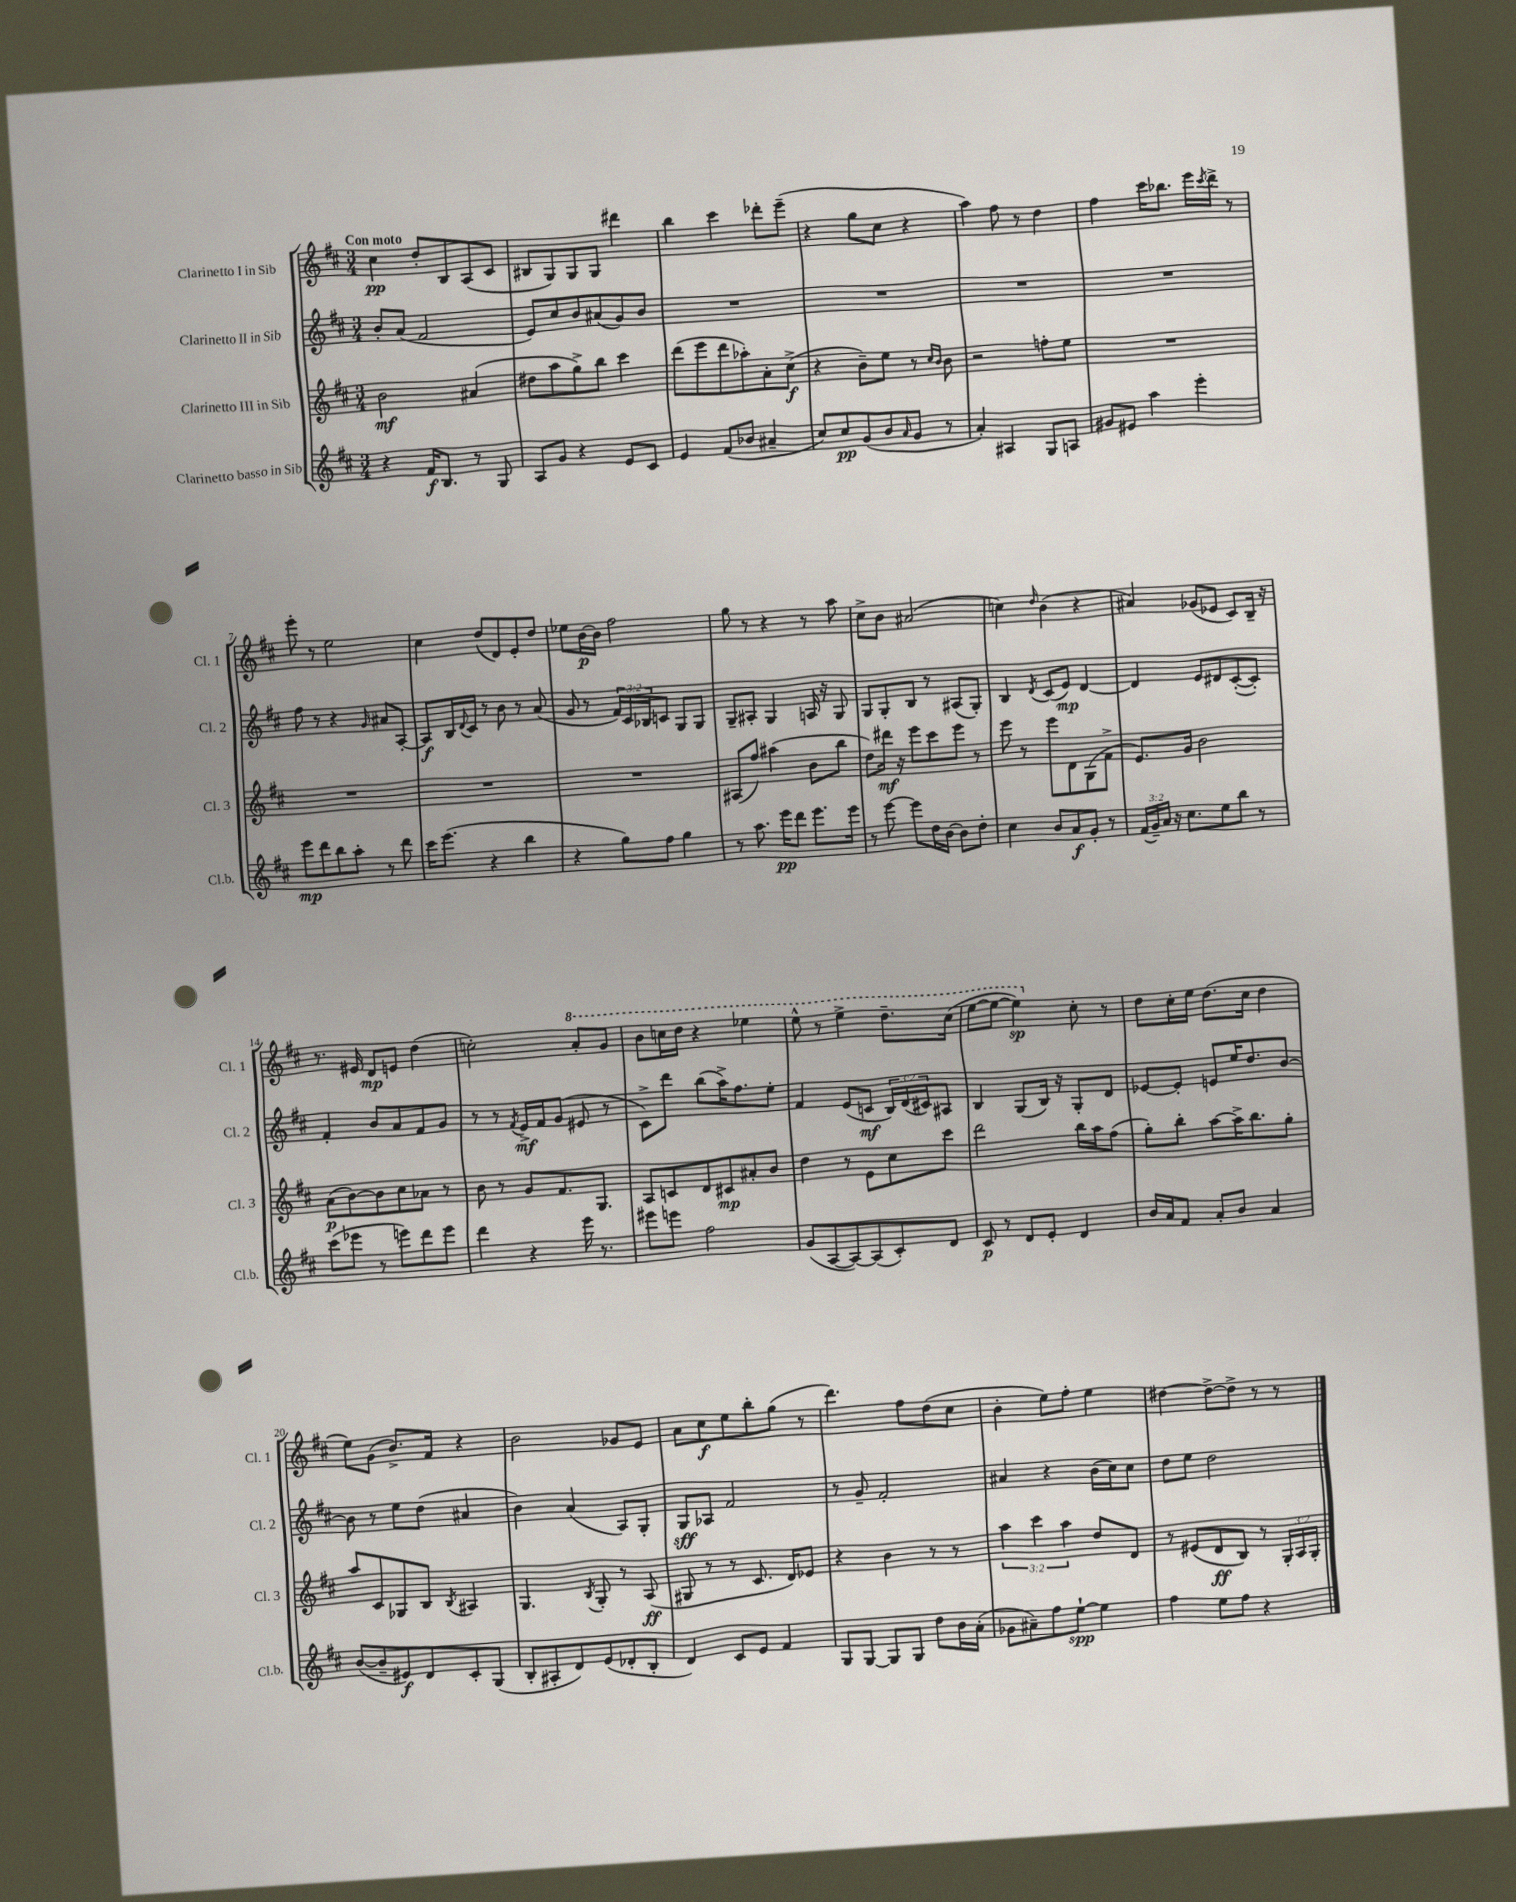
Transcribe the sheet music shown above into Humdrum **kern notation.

**kern	**kern	**kern	**kern
*staff4	*staff3	*staff2	*staff1
*clefG2	*clefG2	*clefG2	*clefG2
*k[f#c#]	*k[f#c#]	*k[f#c#]	*k[f#c#]
*M3/4	*M3/4	*M3/4	*M3/4
4r	2b	8b'	4cc#
.	.	(8a	.
16f#	.	2f#	8dd'
8.B	.	.	.
.	.	.	8B
8r	(4a#	.	(8A
8G	.	.	8c#
=	=	=	=
8A	8dd#	8e)	8B#
8g	8aa	8cc#	8G)
4r	8gg^)	8b	8G
.	8bb	(8a#	8G
8e	4ccc#	8g)	4ddd#
8c#	.	8b	.
=	=	=	=
4e	(8ddd	2.r	4bb
.	8eee	.	.
(8f#	8ddd	.	4ccc#
8b-	8aa-')	.	.
4a#~	8a'	.	8ddd-'
.	(8cc#^	.	(8eee~
=	=	=	=
8cc#)	4r	2.r	4r
8cc#	.	.	.
(8g	8b~)	.	8gg
8b	8ee	.	8cc#
16qqa	.	.	.
8g	8r	.	4r
.	16qqcc#	.	.
.	16qqb	.	.
8r	8b	.	.
=	=	=	=
4a')	2r	2.r	4aa)
4A#	.	.	8ff#
.	.	.	8r
8G	8ff'	.	4dd
8A	8ee	.	.
=	=	=	=
8g#	2.r	2.r	4ff#
8e#	.	.	.
4aa	.	.	16ccc#
.	.	.	8.bb-
4eee'	.	.	16eee
.	.	.	8qccc#
.	.	.	16ddd^
.	.	.	8r
=	=	=	=
8eee	2.r	8ff#	8eee'
8ddd	.	8r	8r
8bb	.	4r	2ee
8aa'	.	.	.
.	.	16qqg	.
8r	.	8a#	.
8ddd	.	[8A'	.
=	=	=	=
16ccc#	2.r	8A]	4cc#
(8.eee	.	.	.
.	.	16B	.
.	.	8qqd	.
.	.	16c#	.
4r	.	8r	(8dd
.	.	8b	8d)
4bb	.	8r	8e'
.	.	(8a	8dd
=	=	=	=
4r	2.r	8g	8ee-
.	.	8r	[16b
.	.	.	16b]
8gg)	.	24f#)	2ff#
.	.	24c#	.
.	.	24B-	.
8ff#	.	8c	.
4gg	.	8G	.
.	.	8G	.
=	=	=	=
8r	(8A#	8G~	8gg
8.aa	8ff#)	8A#'	8r
.	(4aa#	4G	4r
16eee	.	.	.
8ddd	.	.	.
8.eee	8b	16A	8r
.	.	16r	.
.	8bb	8G	8aa
16eee	.	.	.
=	=	=	=
8r	8dd)	8G	8cc#^
[8eee	16ddd#	8G'	8b
.	16r	.	.
8eee]	8eee	8B	(2a#
16dd	8ccc#	8r	.
[16b	.	.	.
8b]	8eee	(8A#	.
8dd'	8r	8G')	.
=	=	=	=
4cc#	8eee	4B	4cc)
.	8r	.	.
.	.	8qd	16qqdd
8b	8eee	(8c#	(4b
8a	8d	8e)	.
8g'	(8G	[4d	4r
8r	8f#^	.	.
=	=	=	=
(24f#	8.e)	4d]	4a#)
24g~)	.	.	.
24a	.	.	.
16r	.	.	.
8.cc#	16g	.	.
.	2b	8e	(8g-
8ee	.	8d#	8e-
8bb	.	([8c#'	8c#)
8r	.	8c#'])	16B~
.	.	.	16r
=	=	=	=
(8ccc#	(8a	4f#'	8.r
8eee-	[8b)	.	.
.	.	.	16e#
8r	8b]	8b	8d
8eee)	8cc#	8a	8e
8ddd	8a-	8f#	(4dd
8eee	8r	8g	.
=	=	=	=
4ddd	8b	8r	2cc')
.	8r	8r	.
.	.	8qf#	.
4r	8g	16e^	.
.	.	16f#	.
.	8.f#	(8g	.
16eee	.	8e#	8aa'
8.r	8.G	.	.
.	.	8r	8gg
=	=	=	=
8eee#	8A	8c#^)	8bb
8eee	8c	8ddd	16ccc
.	.	.	16ddd
2ff#	8d	(8bb	4r
.	8c#	16aa^)	.
.	.	8.ff#	.
.	8a#'	.	4eee-
.	8b	8ee'	.
=	=	=	=
(8g	4dd	4f#	8eee^^
[8A	.	.	8r
8A_)	8r	(8e	4eee^
(8A]	8e	8c	.
8c#')	8cc#	24B)	8.ddd~
.	.	(24d	.
.	.	24c#)	.
8d	8ccc#	8A#	.
.	.	.	(16ccc#
=	=	=	=
8c#	2ddd	4B	[8eee
8r	.	.	8eee_
8d	.	(8G	4eee])
8e'	.	16B)	.
.	.	16r	.
4d	16bb	8G'	8cc#'
.	16aa	.	.
.	(8ff#	8d	8r
=	=	=	=
16b	8gg')	[8e-	8dd
16a	.	.	.
8f#	8bb'	8e-']	16cc#'
.	.	.	16ee
8a'	[8aa	8e	(8.dd
8b	16aa^]	16ee	.
.	8.bb	8.dd	16cc#
4a	.	.	4dd
.	8gg'	[8b	.
=	=	=	=
([8b	8aa	8b]	8ee)
8b~]	8c#	8r	(8g
8e#)	8G-	8ee	8.b^)
8d	8B	(8dd	.
.	.	.	16f#
.	8qB	.	.
8c#'	4A#	4a#	4r
(8G	.	.	.
=	=	=	=
8B'	4.G	4b)	2b
8A#'	.	.	.
8d)	.	(4a	.
.	8qB	.	.
(8e	8G'	.	.
8d-'	8r	8A)	8g-
8B'	(8A	8G'	8e
=	=	=	=
4d)	8G#	8G	8a
.	8r	8A-	8cc#
8c#	8r	2f#	8ee
8e	8.c#	.	8bb'
4f#	.	.	(8gg
.	16d)	.	.
.	8e-	.	8r
=	=	=	=
8G	4r	8r	4.ddd)
[8G	.	8g~	.
8G]	4b	2f#'	.
8G	.	.	8ff#
8dd	8r	.	(8dd
16b	8r	.	8cc#
(16a'	.	.	.
=	=	=	=
8g-	6aa	4a#	4b'
8a#~)	.	.	.
.	6ccc#	.	.
8ff#	.	4r	8ee)
.	6aa	.	.
[8ee`	.	.	8ff#'
4ee]	8dd	(16b	4ee
.	.	16cc#)	.
.	8d	8cc#	.
=	=	=	=
4ff#	8r	8dd	[4dd#
.	(8e#	8ee	.
8ee	8d	2dd	8dd#^_
8ff#	8B)	.	8dd#^]
4r	8r	.	8r
.	24G'	.	8r
.	24A	.	.
.	24G'	.	.
==	==	==	==
*-	*-	*-	*-
